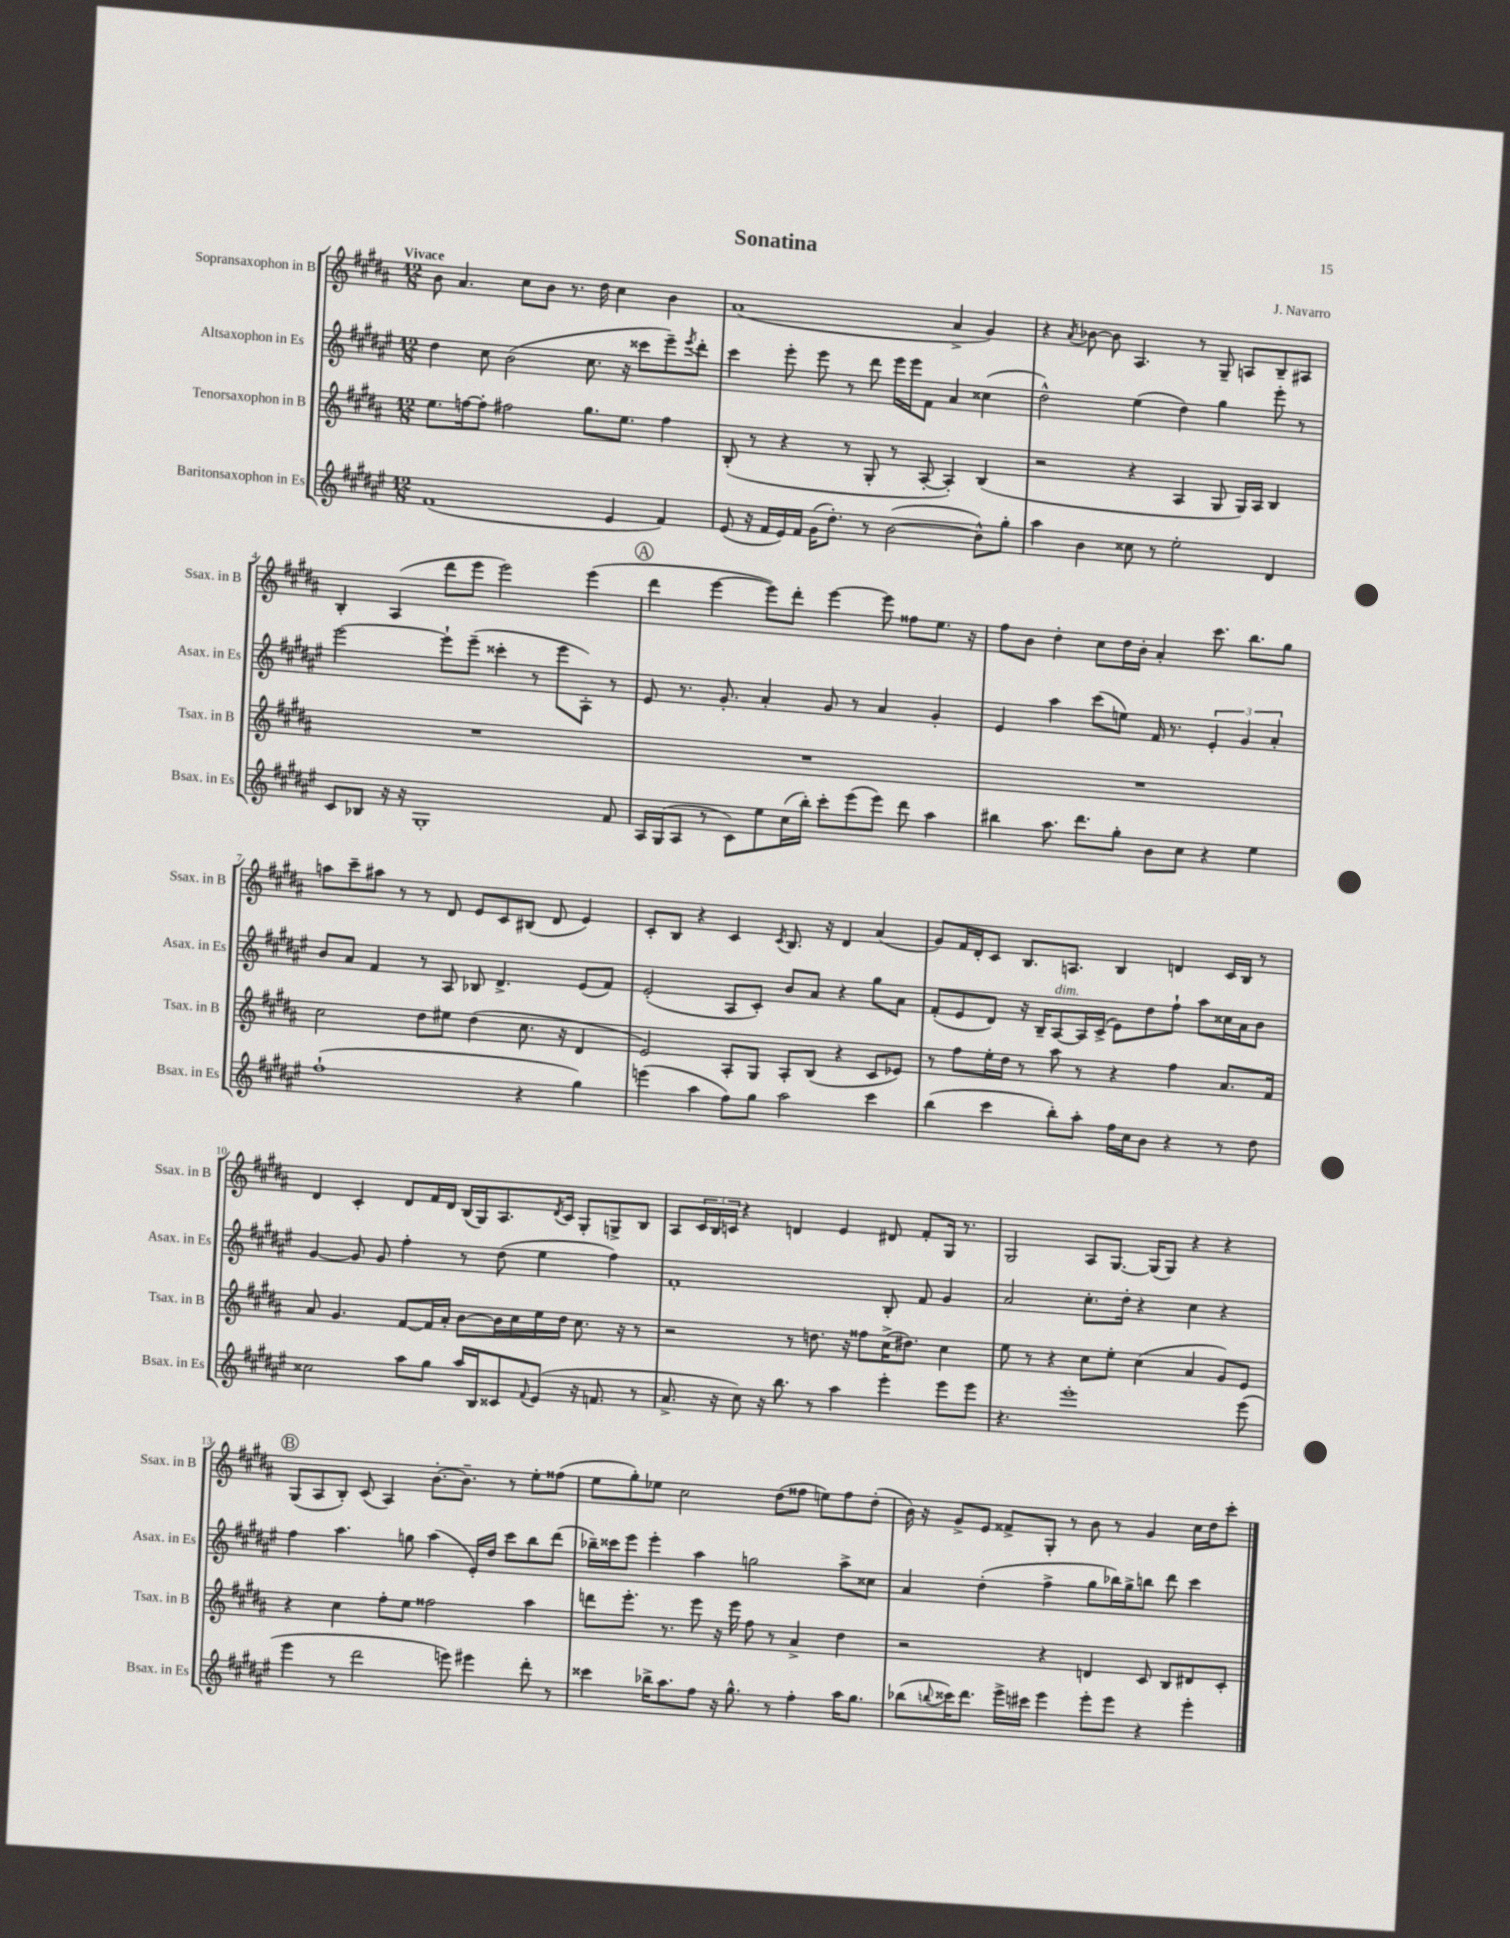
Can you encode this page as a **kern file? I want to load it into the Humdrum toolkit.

**kern	**kern	**kern	**kern
*staff4	*staff3	*staff2	*staff1
*clefG2	*clefG2	*clefG2	*clefG2
*k[f#c#g#d#a#e#]	*k[f#c#g#d#a#]	*k[f#c#g#d#a#e#]	*k[f#c#g#d#a#]
*M12/8	*M12/8	*M12/8	*M12/8
(1f#	8.ee	4dd#	8b
.	.	.	4.a#
.	[16ff	.	.
.	8ff']	8cc#	.
.	2ff#	(2b	.
.	.	.	8cc#
.	.	.	8b
.	.	.	8.r
.	8.gg#	8.cc#	.
.	.	.	16dd#
4e#	.	.	4cc#
.	8.ee	16r	.
.	.	8ccc##	.
4f#)	4ff#	8eee#~)	4b
.	.	8qeee#	.
.	.	8ddd#'	.
=	=	=	=
(8e#	(8B'	4ccc#	(1a#
16r	8r	.	.
16f#	.	.	.
16e#)	4r	8eee#'	.
16f#	.	.	.
(16g#	.	8eee#	.
8.dd#')	.	.	.
.	8r	8r	.
8r	8G#'	8ddd#	.
([2b	8r	16eee#	.
.	.	16eee#	.
.	[8A#'	8f#	.
.	4A#'])	4a#	4a#^
8b^^])	(4B	(4cc##	4g#)
8gg#'	.	.	.
=	=	=	=
4aa#	2r	2dd#^^)	4r
.	.	.	8qa#
4b	.	.	[8b-
.	.	.	8b-]
8cc##	4r	(4ee#	4.A#
8r	.	.	.
2ee#'	4A#	4dd#)	.
.	.	.	8r
.	8G#	4gg#	8G#~
.	16G#)	.	8A
.	16A#	.	.
4d#	4B	8eee#'	8B~
.	.	8r	8A#
=	=	=	=
8c#	1.r	[2eee#	4B'
8B-	.	.	.
16r	.	.	(4A#
16r	.	.	.
1G#'	.	.	.
.	.	8eee#`]	8ddd#
.	.	(8eee#~	8eee
.	.	4ccc##'	2eee)
.	.	8r	.
.	.	8eee#	.
.	.	8A#')	(4eee
8f#	.	8r	.
=	=	=	=
16A#	1.r	8e#	4ddd#
(16G#	.	.	.
8A#	.	8.r	.
8r	.	.	[4eee
.	.	8.g#'	.
8c#)	.	.	.
8ee#	.	4a#'	8eee])
(16cc#	.	.	8ddd#'
16bb')	.	.	.
8ccc#'	.	8g#	[4eee
(8eee#	.	8r	.
8eee#)	.	4a#	8eee]
8ddd#	.	.	8ff##
4aa#	.	4g#'	8.ee
.	.	.	16r
=	=	=	=
4bb#	1.r	4e#	8ff#
.	.	.	8b
8.aa#	.	4aa#	4dd#'
8.ddd#	.	.	.
.	.	(8ccc#	8cc#
8gg#'	.	8ee)	16dd#
.	.	.	16b'
8b	.	16f#	4a#'
.	.	8.r	.
8cc#	.	.	.
4r	.	6e#'	8.ccc#
.	.	6g#	.
.	.	.	8.bb
4ee#	.	.	.
.	.	6a#'	.
.	.	.	8gg#
=	=	=	=
(1ff#`	2cc#	8b	8aa
.	.	8a#	8ccc#~
.	.	4f#	8aa#
.	.	.	8r
.	8dd#	8r	8r
.	8ee#	8A#	8d#
.	(4dd#	8B-	8e
.	.	4.d#^	8c#
4r	8.cc#	.	(8B#
.	.	.	8d#
.	16r	.	.
4gg#)	4d#	(8e#	4e)
.	.	8f#)	.
=	=	=	=
(4eee	2e)	(2e#'	8c#'
.	.	.	8B
4aa#	.	.	4r
8ff#)	8A#'	8A#	4c#
8gg#	8G#	8c#')	.
.	.	.	8qc#
2aa#	8A#'	8b	8.B
.	(8B	8a#	.
.	.	.	16r
.	4r	4r	4d#
4ccc#	8c#	8gg#	(4a#
.	8e-)	8a#	.
=	=	=	=
(4bb	8r	(8f#'	8g#)
.	8ff#	8e#	16f#
.	.	.	16d#'
4ccc#	16ee'	8d#)	8c#
.	16dd#	.	.
.	8r	16r	8.B
.	.	16B~	.
8bb')	8aa#	[8A#	.
.	.	.	8.A
8aa#'	8r	16A#]	.
.	.	(16c#^	.
16ff#	4r	8e#)	4B
16cc#	.	.	.
8b	.	8dd#	.
4r	4ff#	8ff#`	4d
.	.	8aa#	.
8r	8.a#	16cc##	16c#
.	.	16a#	16B
8dd#	.	8b	8r
.	16f#	.	.
=	=	=	=
2cc##	8a#	[4g#	4d#
.	4.g#	.	.
.	.	8g#]	4c#'
.	.	8g#	.
8aa#	[8f#	4ff#'	8d#
8gg#	16f#]	.	16f#
.	16a#'	.	16d#
16aa#	[8b	8r	(16B
16B	.	.	16G#)
8c##	16b]	(8dd#	8.A#
.	16cc#	.	.
8qqf#	.	.	.
(8e#	16ee	4ee#	.
.	.	.	8qd#
.	16dd#	.	16c#
16r	8.cc#	.	8G#'
8.f	.	.	.
.	.	4ff#)	8G^
.	16r	.	.
8r	8r	.	8B
=	=	=	=
8.a#^	2r	1f#'	8A#
.	.	.	24c#
.	.	.	24B
16r	.	.	.
.	.	.	24c
8cc#)	.	.	4r
16r	.	.	.
8.bb	.	.	.
.	8r	.	4d
8r	8.dd	.	.
4aa#	.	.	4e
.	16r	.	.
.	8ff##	.	.
4eee#'	(16cc#^	8B'	8d#
.	8.dd#)	.	.
.	.	8f#	8f#'
8eee#	4cc#	4g#	16G#
.	.	.	8.r
8eee#	.	.	.
=	=	=	=
4.r	8ee	2a#	2G#
.	8r	.	.
.	4r	.	.
1eee#'	.	.	.
.	8cc#	8.cc#'	8A#
.	8ee'	.	[8.G#
.	.	16dd#'	.
.	(4cc#	4r	.
.	.	.	(16G#]
.	.	.	8G#)
.	4a#	4cc#	4r
.	8g#)	4r	4r
(8eee#	8e	.	.
=	=	=	=
4eee#	4r	4ff#	(8G#
.	.	.	8A#
8r	4cc#	4.aa#	8B')
2ddd#	.	.	(8c#
.	8ff#'	.	4A#)
.	8ee	8gg	.
.	2ff##	(4aa#	[8.b'
8eee)	.	.	.
.	.	.	8.b~]
4eee#	.	16e#')	.
.	.	16dd#	.
.	.	8ccc#	8r
8ddd#'	4aa#	8bb	8ee'
8r	.	(8ddd#	(8ff##
=	=	=	=
4ccc##	8ddd	16bb-~)	8ee
.	.	16ccc##	.
.	8.eee'	8eee#	8gg#')
16bb-^	.	4eee#'	8ee-
8.aa#	8.r	.	.
.	.	.	2cc#
8ff#	8eee	4aa#	.
16r	16r	.	.
8.gg#^^	16eee	.	.
.	8ff#	2gg	.
8r	8r	.	(8dd#
4ff#'	4a#^	.	8ff##
.	.	.	8ee)
16aa#	4dd#	8aa#^	8ff##
8.gg#	.	.	.
.	.	8cc##	(8dd#'
=	=	=	=
(8bb-	2r	4a#	16b)
.	.	.	16r
8qqbb	.	.	.
16ccc##)	.	.	8g#^
8.ddd#	.	.	.
.	.	(4dd#'	8e
16eee#^	.	.	8f##^
16ccc#	.	.	.
4eee#	4r	4ff#^	8G#'
.	.	.	8r
8eee#'	4d	8gg#	8b
8eee#	.	16bb-)	8r
.	.	16gg#^	.
4r	8c#	8bb	4g#
.	8B	8ddd#	.
4eee#'	8d#	4ccc#	16cc#
.	.	.	16dd#
.	8c#'	.	8ccc#'
==	==	==	==
*-	*-	*-	*-
